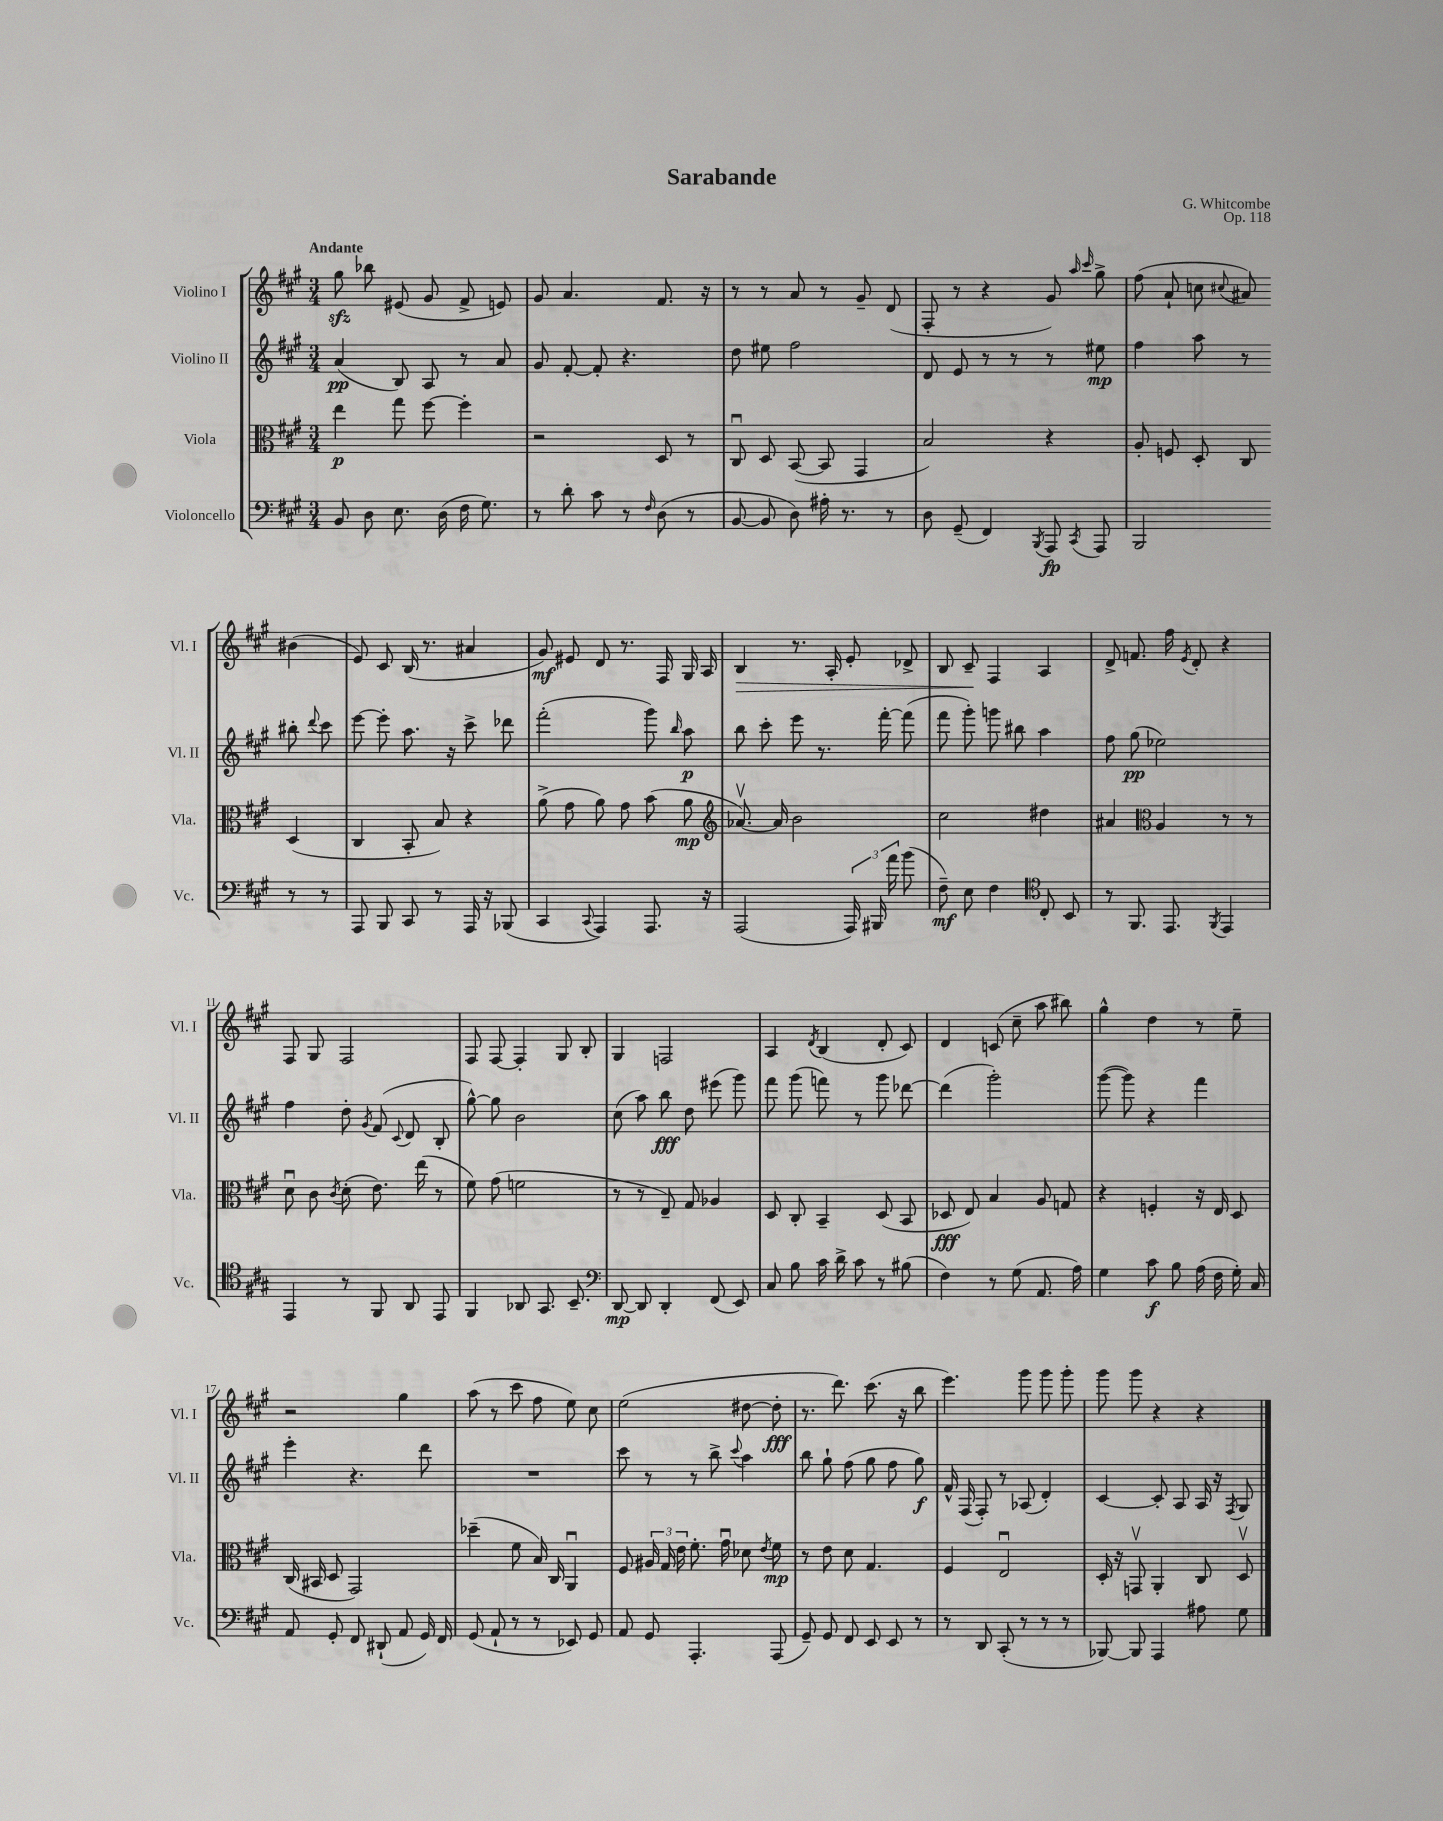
\header { title = "Sarabande" composer = "G. Whitcombe" opus = "Op. 118" }
<<
\new StaffGroup <<
\new Staff = "s0" \with { instrumentName = "Violino I" shortInstrumentName = "Vl. I" } {
    \clef treble \key a \major \numericTimeSignature \time 3/4 \tempo "Andante"
    \autoBeamOff gis''8\sfz bes''8 eis'8( gis'8 fis'8-> e'8) |
    gis'8 a'4. fis'8. r16 |
    r8 r8 a'8 r8 gis'8-- d'8( |
    fis8-. r8 r4 gis'8) \grace { a''16 cis'''16 } gis''8-> |
    fis''8( a'8-! c''8 \appoggiatura { cis''8 } ais'8) bis'4( |
    e'8) cis'8 b16( r8. ais'4 |
    gis'8\mf) eis'8 d'8 r8. fis16 gis16 a16 |
    b4\> r8. a16-. e'8-. des'8-> |
    b8 cis'8--\! fis4 a4 |
    d'8-> f'8. fis''16 \acciaccatura { e'8 } d'8-. r4 |
    fis8 gis8 fis2 |
    fis8 fis8~ fis4-. gis8 b8-. |
    gis4 f2 |
    a4 \acciaccatura { d'8 } b4( d'8-. cis'8) |
    d'4 c'8( cis''8-- a''8 bis''8) |
    gis''4-^ d''4 r8 e''8-- |
    r2 gis''4 |
    a''8( r8 cis'''8 fis''8 e''8) cis''8 |
    e''2( dis''8~ dis''8-.\fff |
    r8. d'''8.) cis'''8.( r16 b''8 |
    e'''4.) gis'''8 gis'''8 gis'''8-. |
    gis'''8 gis'''8 r4 r4 \bar "|." |
}
\new Staff = "s1" \with { instrumentName = "Violino II" shortInstrumentName = "Vl. II" } {
    \clef treble \key a \major \numericTimeSignature \time 3/4
    \autoBeamOff a'4\pp( b8) a8 r8 a'8 |
    gis'8 fis'8~-. fis'8-. r4. |
    d''8 eis''8 fis''2 |
    d'8 e'8 r8 r8 r8 eis''8\mp |
    fis''4 a''8 r8 bis''8-. \appoggiatura { d'''8 } cis'''8 |
    e'''8~ e'''8-. a''8. r16 cis'''8-> des'''8 |
    fis'''2-.( gis'''8) \grace { b''16 } a''8\p |
    b''8 cis'''8-. e'''8 r8. fis'''16~-. fis'''8( |
    fis'''8 gis'''8-.) g'''8 bis''8 a''4 |
    fis''8 gis''8\pp( ees''2) |
    fis''4 d''8-. \acciaccatura { gis'8 } fis'8( \appoggiatura { cis'8 } d'8 b8-. |
    gis''8~-^) gis''8 b'2 |
    cis''8( a''8) b''8\fff d''8 eis'''8( gis'''8) |
    fis'''8 gis'''8( f'''8) r8 gis'''8 des'''8~ |
    des'''4( gis'''2-.) |
    gis'''8~( gis'''8) r4 fis'''4 |
    e'''4-. r4. d'''8 |
    R2. |
    cis'''8 r8 r8 b''8-> \appoggiatura { cis'''8 } a''4 |
    b''8 gis''8-! fis''8( gis''8 fis''8 gis''8\f) |
    fis'16-^ fis16( fis8-.) r8 aes8( d'4-.) |
    cis'4~ cis'8-. a8 a16 r16 \acciaccatura { fis8 } gis8 \bar "|." |
}
\new Staff = "s2" \with { instrumentName = "Viola" shortInstrumentName = "Vla." } {
    \clef alto \key a \major \numericTimeSignature \time 3/4
    \autoBeamOff e''4\p gis''8 fis''8~ fis''4-. |
    r2 d8 r8 |
    cis8\downbow d8 b,8~( b,8 gis,4 |
    b2) r4 |
    a8-. f8 d8-. cis8 d4( |
    cis4 b,8-. b8) r4 |
    a'8->( gis'8 a'8) gis'8 b'8( a'8\mp |
    \clef treble aes'8.~\upbow) aes'16 b'2 |
    cis''2 dis''4 |
    ais'4 \clef alto a4 r8 r8 |
    d'8\downbow cis'8 \acciaccatura { cis'8 } d'8-.( e'8.) e''16( r8 |
    fis'8) gis'8( f'2 |
    r8 r8 e8--) gis8 aes4 |
    d8 cis8-. b,4-- d8( b,8 |
    des8\fff e8) b4 a8 g8 |
    r4 f4-. r16 e16 d8 |
    cis16( bis,16 d8 gis,2) |
    des''4--( fis'8 b16) cis16 a,4\downbow |
    fis8 \tuplet 3/2 { ais16 gis16 e'16 } fis'8.-. gis'16\downbow des'8 \acciaccatura { e'8 } fis'8\mp |
    r8 e'8 d'8 gis4. |
    fis4 e2\downbow |
    d16-. r16 g,8\upbow a,4-. cis8 d8\upbow \bar "|." |
}
\new Staff = "s3" \with { instrumentName = "Violoncello" shortInstrumentName = "Vc." } {
    \clef bass \key a \major \numericTimeSignature \time 3/4
    \autoBeamOff b,8 d8 e8. d16( fis16 gis8.) |
    r8 d'8-. cis'8 r8 \grace { fis16 } d8( r8 |
    b,8~ b,8 d8) ais16-. r8. r8 |
    d8 gis,8--( fis,4) \acciaccatura { b,,8 } a,,8\fp \acciaccatura { cis,8 } a,,8 |
    b,,2 r8 r8 |
    a,,8 b,,8 cis,8 r8 a,,16 r16 bes,,8( |
    cis,4 \appoggiatura { cis,8 } a,,4) a,,8. r16 |
    a,,2( \tuplet 3/2 { a,,16) bis,,16 a'16 } b'8( |
    fis8--\mf) e8 fis4 \clef tenor cis8-. b,8 |
    r8 fis,8. e,8. \acciaccatura { fis,8 } e,4 |
    e,4 r8 fis,8 a,8 e,8 |
    fis,4 aes,8 gis,8. b,8.-- |
    \clef bass d,8~\mp d,8 d,4-. fis,8( e,8) |
    cis8 b8 cis'16 d'16-> cis'8 r8 bis8( |
    fis4) r8 gis8( a,8. a16) |
    gis4 cis'8\f b8 a16( fis16 gis16-.) cis16 |
    a,8 gis,8-. fis,8 dis,8-!( a,8 gis,16) fis,16 |
    gis,8( a,8-! r8 r8 ees,8) gis,8 |
    a,8 gis,8 a,,4.-. a,,8( |
    gis,8--) gis,8 fis,8 e,8 e,8 r8 |
    r8 d,8 cis,8-.( r8 r8 r8 |
    bes,,8~) bes,,8 a,,4 ais8 gis8 \bar "|." |
}
>>
>>
